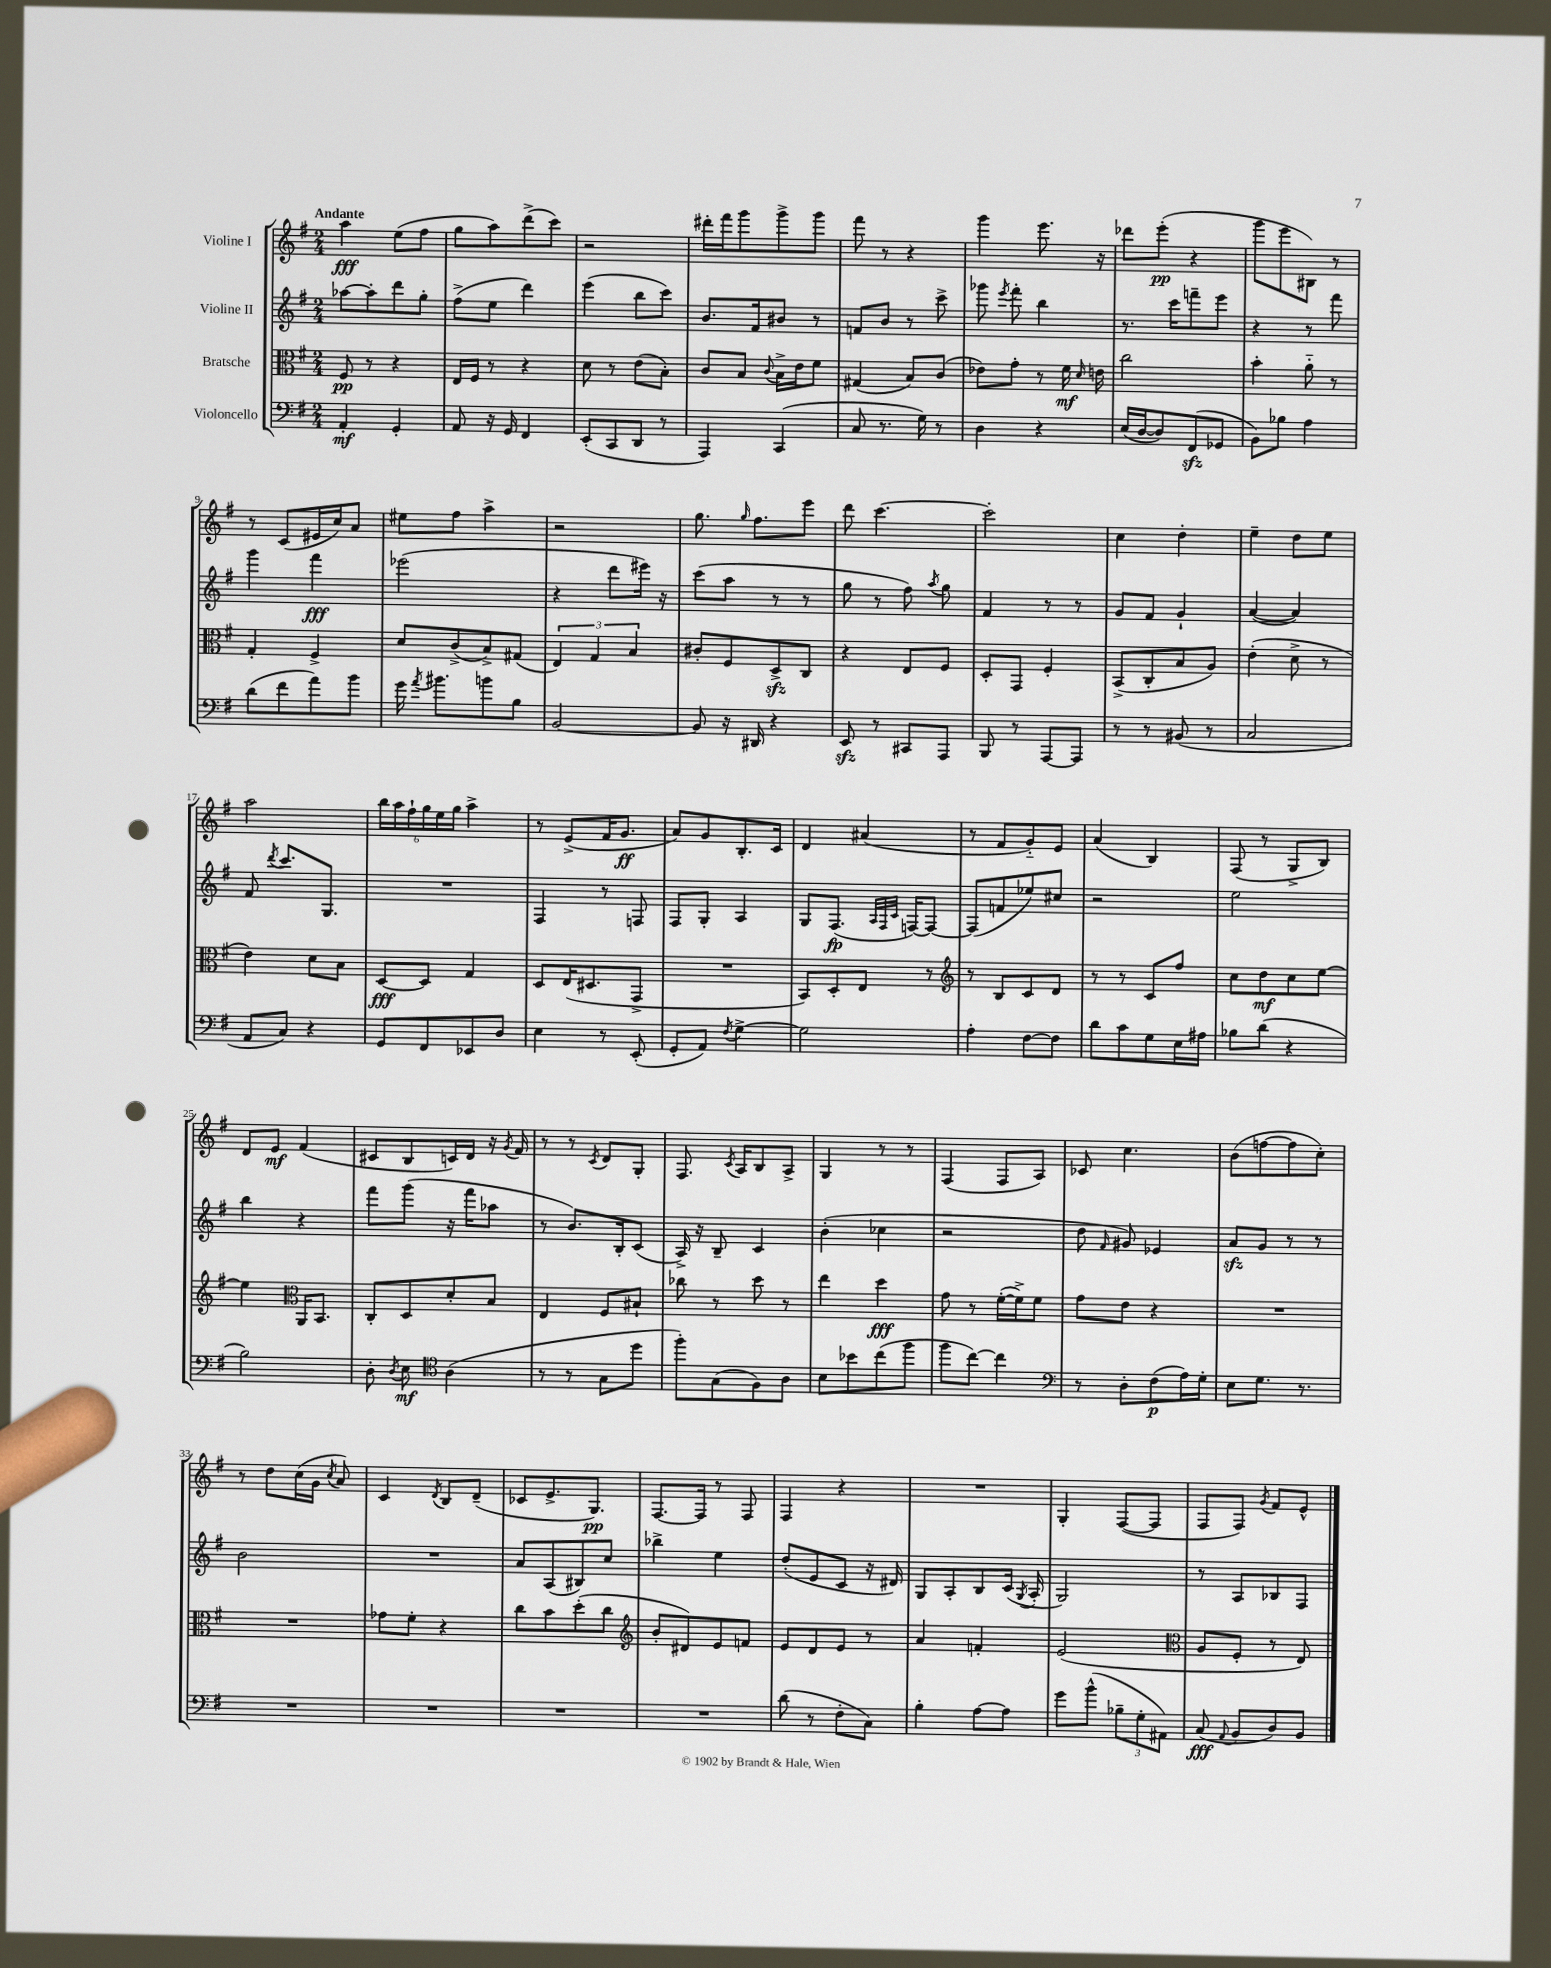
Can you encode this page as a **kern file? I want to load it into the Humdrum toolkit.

**kern	**dynam	**kern	**dynam	**kern	**dynam	**kern	**dynam
*part4	*part4	*part3	*part3	*part2	*part2	*part1	*part1
*staff4	*staff4	*staff3	*staff3	*staff2	*staff2	*staff1	*staff1
*I"Violoncello	*	*I"Bratsche	*	*I"Violine II	*	*I"Violine I	*
*clefF4	*	*clefC3	*	*clefG2	*	*clefG2	*
*k[f#]	*	*k[f#]	*	*k[f#]	*	*k[f#]	*
*M2/4	*	*M2/4	*	*M2/4	*	*M2/4	*
=1	=1	=1	=1	=1	=1	=1	=1
!	!	!	!	!	!	!LO:TX:a:B:t=Andante	!
4AA'/	mf	8F#/	pp	[8aa-X\L	.	4aa\	fff
.	.	8r	.	8aa-'\]	.	.	.
4GG'/	.	4r	.	8ddd\	.	(8ee\L	.
.	.	.	.	8gg'\J	.	8ff#\J	.
=2	=2	=2	=2	=2	=2	=2	=2
8AA/	.	16E/LL	.	(8ff#^\L	.	8gg\L	.
.	.	16F#/JJ	.	.	.	.	.
16r	.	8r	.	8ee\J	.	8aa\)	.
16GG/	.	.	.	.	.	.	.
4FF#/	.	4r	.	4ddd\)	.	(8ddd^\	.
.	.	.	.	.	.	8ccc\J)	.
=3	=3	=3	=3	=3	=3	=3	=3
(8EE'/L	.	8d\	.	(4eee\	.	2r	.
8CC/	.	8r	.	.	.	.	.
8DD/J	.	(8e\L	.	8bb\L	.	.	.
8r	.	8B'\J)	.	8ccc\J)	.	.	.
=4	=4	=4	=4	=4	=4	=4	=4
4AAA/)	.	8c/L	.	8.b/L	.	16ddd#X'\LL	.
.	.	.	.	.	.	16fff#\J	.
.	.	8B/J	.	.	.	8ggg\	.
.	.	.	.	16f#/k	.	.	.
.	.	8qqc/	.	.	.	.	.
(4CC/	.	16B^\LL	.	8b#X/J	.	8ggg^\	.
.	.	16e\J	.	.	.	.	.
.	.	8f#\J	.	8r	.	8ggg\J	.
=5	=5	=5	=5	=5	=5	=5	=5
8C/	.	(4G#X/	.	8fn/L	.	8fff#\	.
8.r	.	.	.	8b/J	.	8r	.
.	.	8B/L)	.	8r	.	4r	.
16G\)	.	.	.	.	.	.	.
8r	.	(8c/J	.	8ccc^\	.	.	.
=6	=6	=6	=6	=6	=6	=6	=6
4D\	.	8e-X\L)	.	8ggg-X\	.	4ggg\	.
.	.	.	.	8qeee/	.	.	.
.	.	8g'\J	.	8fff#'\	.	.	.
4r	.	8r	.	4bb\	.	8.eee\	.
.	.	16f#\	mf	.	.	.	.
.	.	16qqd/	.	.	.	.	.
.	.	16en\	.	.	.	16r	.
=7	=7	=7	=7	=7	=7	=7	=7
(16E/LL	.	2cc\	.	8.r	.	8ddd-X\L	.
[16D/J	.	.	.	.	.	.	.
8D/])	.	.	.	.	.	(8eee'\J	pp
.	.	.	.	16ccc\KL	.	.	.
(8FF#zz/	.	.	.	8fffn~\	.	4r	.
8GG-X/J	.	.	.	8eee\J	.	.	.
=8	=8	=8	=8	=8	=8	=8	=8
8BB\L)	.	4b'\	.	4r	.	8ggg\L	.
8B-X\J	.	.	.	.	.	8eee\	.
4A\	.	8a\	.	8r	.	8B#X\J)	.
.	.	8r	.	8fff#\	.	8r	.
!!LO:LB:g=z
=9	=9	=9	=9	=9	=9	=9	=9
(8d\L	.	4G'/	.	4ggg\	.	8r	.
8f#\	.	.	.	.	.	(8c/L	.
8a\)	.	4F#^/	.	4fff#\	fff	16e#X/L	.
.	.	.	.	.	.	16cc/J)	.
8b\J	.	.	.	.	.	8a/J	.
=10	=10	=10	=10	=10	=10	=10	=10
16g\	.	8d/L	.	(2eee-X\	.	8ee#X\L	.
8qa/	.	.	.	.	.	.	.
8.b#X\L	.	.	.	.	.	.	.
.	.	(8c^/	.	.	.	8ff#\J	.
8bn\	.	8B^/)	.	.	.	4aa^\	.
8B\J	.	(8G#X/J	.	.	.	.	.
=11	=11	=11	=11	=11	=11	=11	=11
[2BB/	.	6E/)	.	4r	.	2r	.
.	.	6G/	.	.	.	.	.
.	.	.	.	8ddd\L	.	.	.
.	.	6B/	.	.	.	.	.
.	.	.	.	16eee#X\Jk)	.	.	.
.	.	.	.	16r	.	.	.
=12	=12	=12	=12	=12	=12	=12	=12
8BB/]	.	8c#X'/L	.	(8ccc\L	.	8.gg\	.
16r	.	8F#/	.	8aa\J	.	.	.
.	.	.	.	.	.	16qqgg/	.
16DD#X/	.	.	.	.	.	8.ff#\L	.
4r	.	8Dzz^/	.	8r	.	.	.
.	.	8C/J	.	8r	.	8eee\J	.
=13	=13	=13	=13	=13	=13	=13	=13
8EEzz/	.	4r	.	8gg\	.	8ddd\	.
8r	.	.	.	8r	.	[4.ccc\	.
8CC#X/L	.	8E/L	.	8ff#\)	.	.	.
.	.	.	.	8qaa/	.	.	.
8AAA/J	.	8F#/J	.	8gg\	.	.	.
=14	=14	=14	=14	=14	=14	=14	=14
8BBB/	.	8D'/L	.	4f#/	.	2ccc'\]	.
8r	.	8GG/J	.	.	.	.	.
[8AAA/L	.	4F#'/	.	8r	.	.	.
8AAA/J]	.	.	.	8r	.	.	.
=15	=15	=15	=15	=15	=15	=15	=15
8r	.	(8BB^/L	.	8g/L	.	4cc\	.
8r	.	8C'/	.	8f#/J	.	.	.
(8BB#X/	.	8B/	.	4g`/	.	4dd'\	.
8r	.	8A/J)	.	.	.	.	.
=16	=16	=16	=16	=16	=16	=16	=16
2C/	.	(4e'\	.	([4a/	.	4ee~\	.
.	.	8d^\	.	4a/])	.	8dd\L	.
.	.	8r	.	.	.	8ee\J	.
!!LO:LB:g=z
=17	=17	=17	=17	=17	=17	=17	=17
8AA/L	.	4e\)	.	8f#/	.	2aa\	.
.	.	.	.	8qddd/	.	.	.
8C/J)	.	.	.	8.ccc/L	.	.	.
4r	.	8d\L	.	.	.	.	.
.	.	.	.	8.G/J	.	.	.
.	.	8B\J	.	.	.	.	.
=18	=18	=18	=18	=18	=18	=18	=18
8GG/L	.	[8D/L	fff	2r	.	24bb\LL	.
.	.	.	.	.	.	24aa\	.
.	.	.	.	.	.	24ff#`\	.
8FF#/	.	8D/J]	.	.	.	24gg\	.
.	.	.	.	.	.	24ee\	.
.	.	.	.	.	.	24gg\JJ	.
8EE-X/	.	4G/	.	.	.	4aa^\	.
8D/J	.	.	.	.	.	.	.
=19	=19	=19	=19	=19	=19	=19	=19
4E\	.	8D/L	.	4F#/	.	8r	.
.	.	(16E/K	.	.	.	(8e^/L	.
.	.	8.D#X/	.	.	.	.	.
8r	.	.	.	8r	.	16f#/K	.
.	.	.	.	.	.	8.g/J	ff
(8EE'/	.	8GG^/J	.	8Fn/	.	.	.
=20	=20	=20	=20	=20	=20	=20	=20
8GG'/L	.	2r	.	8F#/L	.	8a/L)	.
8AA/J)	.	.	.	8G'/J	.	8g/	.
8qF#/	.	.	.	.	.	.	.
[4G^\	.	.	.	4A/	.	8.B'/	.
.	.	.	.	.	.	16c/Jk	.
=21	=21	=21	=21	=21	=21	=21	=21
2G\]	.	8BB/L)	.	8G/L	.	4d/	.
.	.	8D'/	.	(8.F#/J	fp	.	.
.	.	8E/J	.	.	.	(4a#X/	.
.	.	.	.	32qqA/LLL	.	.	.
.	.	.	.	32qqF#/	.	.	.
.	.	.	.	32qqc/JJJ	.	.	.
.	.	.	.	[16Fn/KL)	.	.	.
.	.	8r	.	8F/J_	.	.	.
=22	=22	=22	=22	=22	=22	=22	=22
*	*	*clefG2	*	*	*	*	*
4A'\	.	8r	.	(8F/L]	.	8r	.
.	.	8B/L	.	8fn/	.	8f#/L	.
[8F#\L	.	8c/	.	8ee-X/)	.	8g/)	.
8F#\J]	.	8d/J	.	8cc#X/J	.	8e/J	.
=23	=23	=23	=23	=23	=23	=23	=23
8d\L	.	8r	.	2r	.	(4a/	.
8c\	.	8r	.	.	.	.	.
8G\	.	8c/L	.	.	.	4B/)	.
16E\L	.	8ff#/J	.	.	.	.	.
16A#X\JJ	.	.	.	.	.	.	.
=24	=24	=24	=24	=24	=24	=24	=24
8B-X\L	.	8cc\L	.	2ee\	.	(8F#/	.
(8d\J	.	8dd\	mf	.	.	8r	.
4r	.	8cc\	.	.	.	8G^/L	.
.	.	[8ee\J	.	.	.	8B/J)	.
!!LO:LB:g=z
=25	=25	=25	=25	=25	=25	=25	=25
2B\)	.	4ee\]	.	4bb\	.	8d/L	.
.	.	.	.	.	.	8e/J	mf
*	*	*clefC3	*	*	*	*	*
.	.	16AA/KL	.	4r	.	(4f#/	.
.	.	8.BB/J	.	.	.	.	.
=26	=26	=26	=26	=26	=26	=26	=26
8D'\	.	8C'/L	.	8fff#\L	.	8c#X/L	.
8qD/	.	.	.	.	.	.	.
8E\	mf	8D/	.	(8ggg\J	.	8B/	.
*clefC4	*	*	*	*	*	*	*
(4A\	.	8d'/	.	16r	.	16cn/L)	.
.	.	.	.	16fff#\KL	.	16d/JJ	.
.	.	8B/J	.	8aa-X\J	.	16r	.
.	.	.	.	.	.	8qg/	.
.	.	.	.	.	.	16f#/	.
=27	=27	=27	=27	=27	=27	=27	=27
8r	.	4E/	.	8r	.	8r	.
8r	.	.	.	8.b/L)	.	8r	.
.	.	.	.	.	.	8qc/	.
8G\L	.	8F#/L	.	.	.	8d/L	.
.	.	.	.	16B'/k	.	.	.
8dd\J	.	8B#X`/J	.	(8c/J	.	8G'/J	.
=28	=28	=28	=28	=28	=28	=28	=28
8ff#'\L)	.	8cc-X\	.	16A^/)	.	8.F#/	.
.	.	.	.	16r	.	.	.
(8G\	.	8r	.	8B~/	.	.	.
.	.	.	.	.	.	8qc/	.
.	.	.	.	.	.	16A/KL	.
8F#\)	.	8dd\	.	4c/	.	8B/	.
8A\J	.	8r	.	.	.	8A^/J	.
=29	=29	=29	=29	=29	=29	=29	=29
8B\L	.	4ee\	.	(4b'\	.	4G/	.
8b-X\	.	.	.	.	.	.	.
(8cc\	.	4dd\	fff	4cc-X\	.	8r	.
8ff#\J	.	.	.	.	.	8r	.
=30	=30	=30	=30	=30	=30	=30	=30
8ff#\L	.	8g\	.	2r	.	(4F#/	.
[8cc\J)	.	8r	.	.	.	.	.
4cc\]	.	([16f#'\LL	.	.	.	8F#/L	.
.	.	16f#^\J])	.	.	.	.	.
.	.	8f#\J	.	.	.	8A/J)	.
=31	=31	=31	=31	=31	=31	=31	=31
*clefF4	*	*	*	*	*	*	*
8r	.	8g\L	.	8dd\	.	8c-X/	.
.	.	.	.	16qqf#/	.	.	.
8D'\L	.	8e\J	.	8g#X/)	.	4.cc\	.
(8F#\	p	4r	.	4e-X/	.	.	.
16A\L)	.	.	.	.	.	.	.
16G'\JJ	.	.	.	.	.	.	.
=32	=32	=32	=32	=32	=32	=32	=32
8E\L	.	2r	.	8azz/L	.	(8b\L	.
8.G\J	.	.	.	8g/J	.	[8ffn\	.
.	.	.	.	8r	.	8ff\]	.
8.r	.	.	.	.	.	.	.
.	.	.	.	8r	.	8cc'\J)	.
!!LO:LB:g=z
=33	=33	=33	=33	=33	=33	=33	=33
2r	.	2r	.	2b\	.	8r	.
.	.	.	.	.	.	8dd\L	.
.	.	.	.	.	.	(16cc\L	.
.	.	.	.	.	.	16g\JJ	.
.	.	.	.	.	.	8qcc/	.
.	.	.	.	.	.	8a/)	.
=34	=34	=34	=34	=34	=34	=34	=34
2r	.	8g-X\L	.	2r	.	4c/	.
.	.	8f#'\J	.	.	.	.	.
.	.	.	.	.	.	8qd/	.
.	.	4r	.	.	.	8B/L	.
.	.	.	.	.	.	(8d~/J	.
=35	=35	=35	=35	=35	=35	=35	=35
2r	.	8cc\L	.	8a/L	.	8c-X/L	.
.	.	8b\	.	(8A/	.	8.e^/	.
.	.	(8dd'\	.	8B#X/)	.	.	.
.	.	.	.	.	.	8.G/J)	pp
.	.	8cc\J	.	8cc/J	.	.	.
=36	=36	=36	=36	=36	=36	=36	=36
*	*	*clefG2	*	*	*	*	*
2r	.	8b'/L	.	4bb-X^\	.	[8.F#/L	.
.	.	8d#X/)	.	.	.	.	.
.	.	.	.	.	.	16F#/Jk]	.
.	.	8e/	.	4ee\	.	8r	.
.	.	8fn/J	.	.	.	8F#/	.
=37	=37	=37	=37	=37	=37	=37	=37
(8d\	.	8e/L	.	(8dd'/L	.	4F#/	.
8r	.	8d/	.	8e/	.	.	.
8F#'\L	.	8e/J	.	8c/J	.	4r	.
8C\J)	.	8r	.	16r	.	.	.
.	.	.	.	16d#X/)	.	.	.
=38	=38	=38	=38	=38	=38	=38	=38
4B'\	.	4a/	.	8G/L	.	2r	.
.	.	.	.	8A'/	.	.	.
[8A\L	.	4fn'/	.	8B/	.	.	.
8A\J]	.	.	.	(16c/Jk	.	.	.
.	.	.	.	8qG/	.	.	.
.	.	.	.	16A'/	.	.	.
=39	=39	=39	=39	=39	=39	=39	=39
8g\L	.	(2e/	.	2G/)	.	4G'/	.
(8b^^\J	.	.	.	.	.	.	.
12B-X~\L	.	.	.	.	.	([8F#/L	.
12G'\	.	.	.	.	.	.	.
.	.	.	.	.	.	8F#/J]	.
12AA#X\J)	.	.	.	.	.	.	.
=40	=40	=40	=40	=40	=40	=40	=40
*	*	*clefC3	*	*	*	*	*
(8C/	fff	8A/L	.	8r	.	8F#/L	.
8qqAA/	.	.	.	.	.	.	.
8BB/L	.	8F#'/J	.	8A/L	.	8F#/J)	.
.	.	.	.	.	.	8qg/	.
8D/)	.	8r	.	8B-X/	.	8f#/L	.
8BB/J	.	8E/)	.	8F#/J	.	8e^^/J	.
==	==	==	==	==	==	==	==
*-	*-	*-	*-	*-	*-	*-	*-
